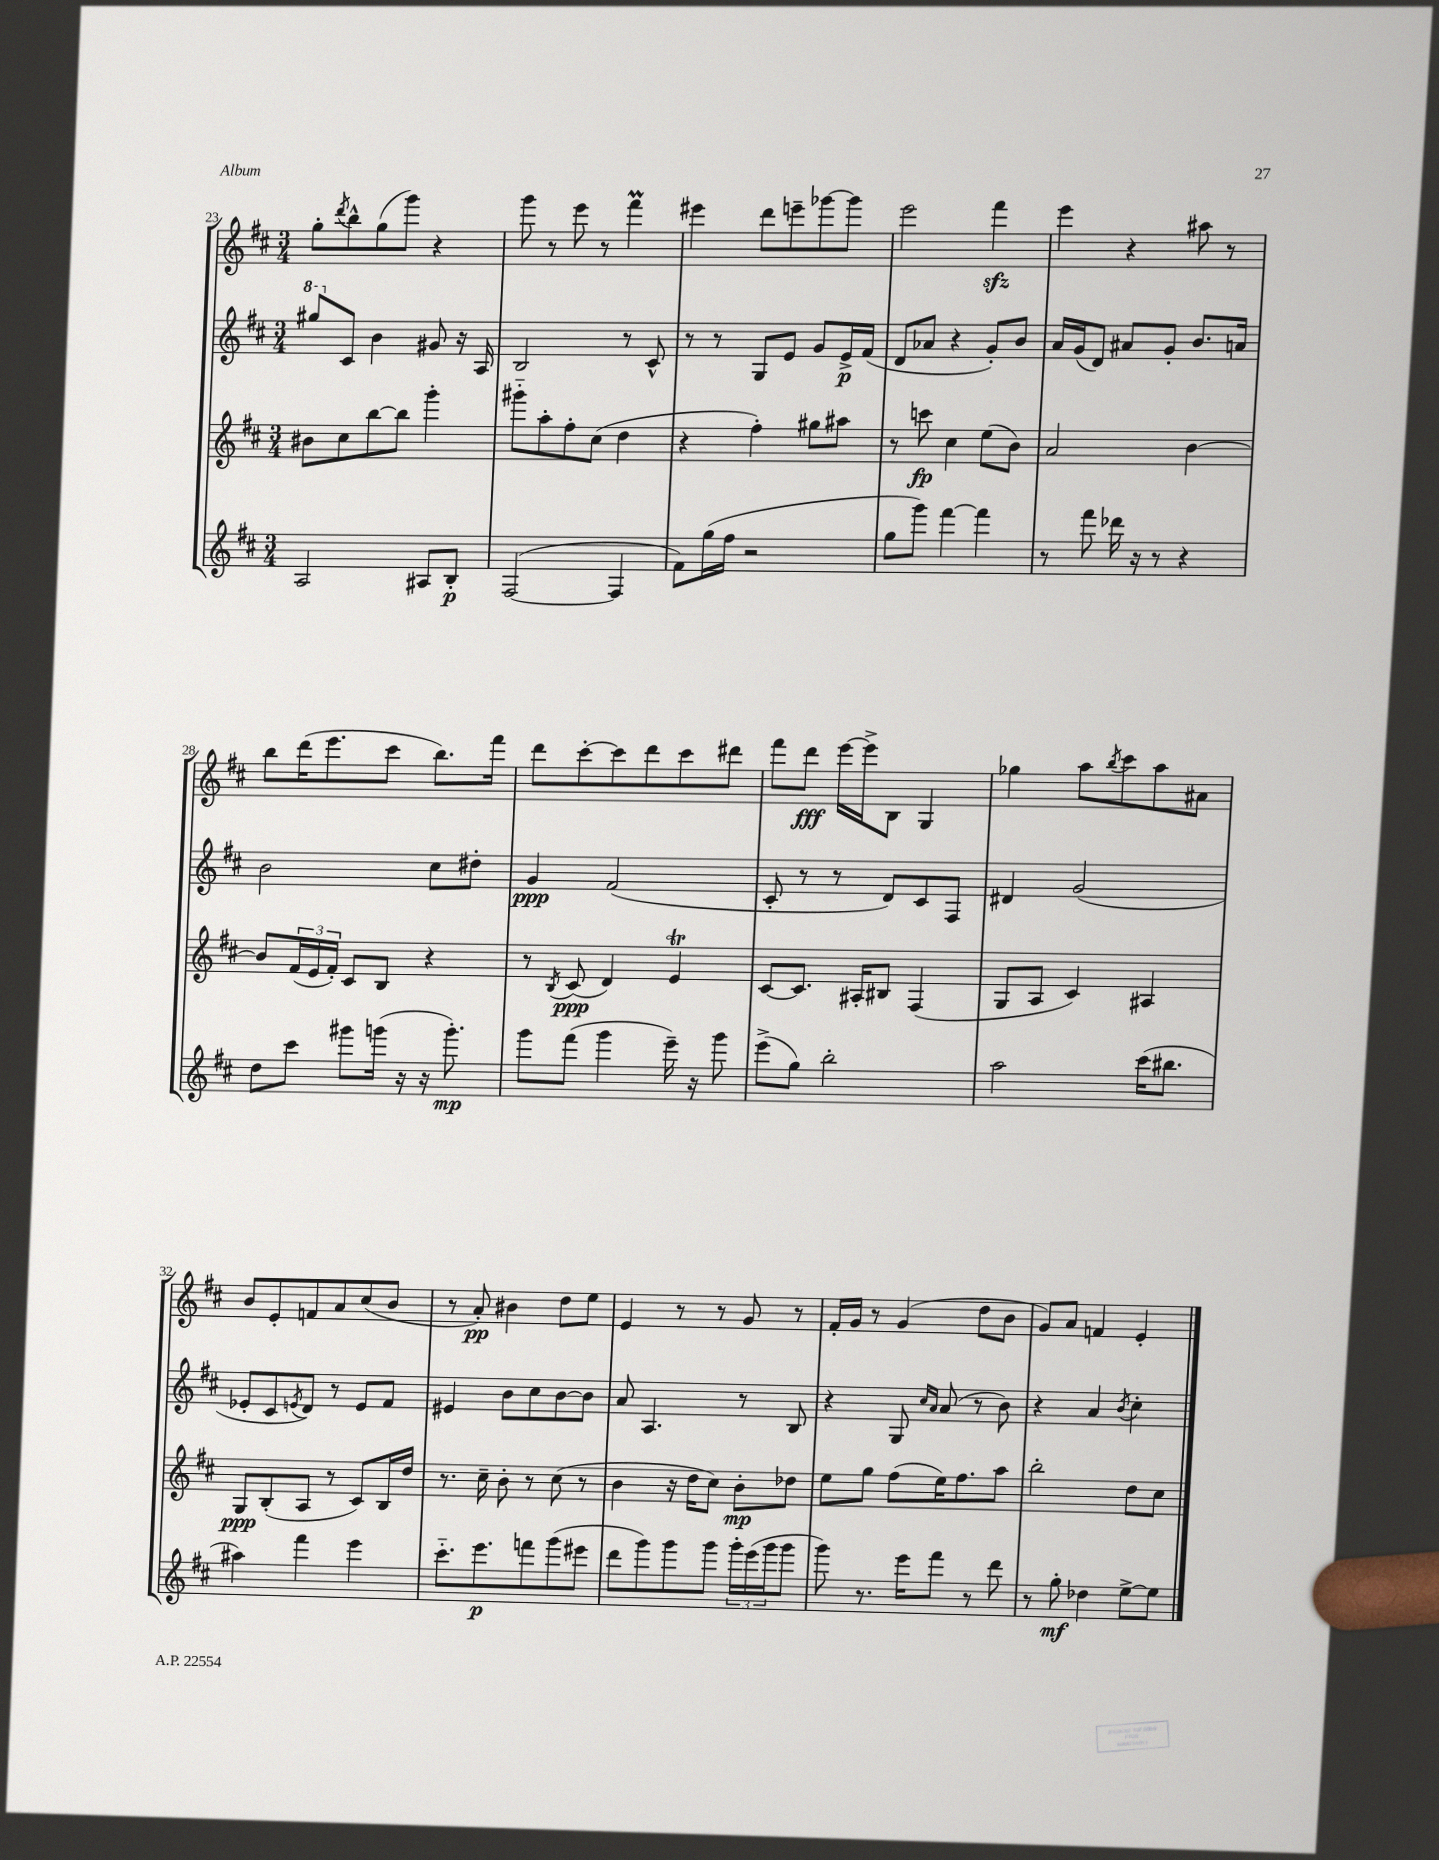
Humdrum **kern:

**kern	**dynam	**kern	**dynam	**kern	**dynam	**kern	**dynam
*part4	*part4	*part3	*part3	*part2	*part2	*part1	*part1
*staff4	*staff4	*staff3	*staff3	*staff2	*staff2	*staff1	*staff1
*clefG2	*	*clefG2	*	*clefG2	*	*clefG2	*
*k[f#c#]	*	*k[f#c#]	*	*k[f#c#]	*	*k[f#c#]	*
*M3/4	*	*M3/4	*	*M3/4	*	*M3/4	*
*	*	*	*	*8va	*	*	*
=23	=23	=23	=23	=23	=23	=23	=23
2A/	.	8b#X\L	.	8ggg#X/L	.	8gg'\L	.
.	.	.	.	.	.	8qddd/	.
*	*	*	*	*X8va	*	*	*
.	.	8cc#\	.	8c#/J	.	8bb^^\	.
.	.	[8bb\	.	4b\	.	(8gg\	.
.	.	8bb\J]	.	.	.	8ggg\J)	.
8A#X/L	.	4ggg'\	.	8g#X/	.	4r	.
8B'/J	p	.	.	16r	.	.	.
.	.	.	.	16A/	.	.	.
=24	=24	=24	=24	=24	=24	=24	=24
([2F#/	.	8ggg#X\L	.	2B/	.	8ggg\	.
.	.	8aa'\	.	.	.	8r	.
.	.	8ff#'\	.	.	.	8eee\	.
.	.	(8cc#\J	.	.	.	8r	.
4F#/]	.	4dd\	.	8r	.	4fff#m\	.
.	.	.	.	8c#^^/	.	.	.
=25	=25	=25	=25	=25	=25	=25	=25
8f#\L)	.	4r	.	8r	.	4eee#X\	.
(16gg\L	.	.	.	8r	.	.	.
16ff#\JJ	.	.	.	.	.	.	.
2r	.	4ff#'\)	.	8G/L	.	8ddd\L	.
.	.	.	.	8e/J	.	8eeen~\	.
.	.	8gg#X\L	.	8g/L	.	[8ggg-X\	.
.	.	8aa#X\J	.	16e^/L	p	8ggg-\J]	.
.	.	.	.	(16f#/JJ	.	.	.
=26	=26	=26	=26	=26	=26	=26	=26
8gg\L	.	8r	.	8d/L	.	2eee\	.
8ggg\J)	.	8cccn\	fp	8a-X/J	.	.	.
[4fff#\	.	4cc#\	.	4r	.	.	.
4fff#\]	.	(8ee\L	.	8g'/L)	.	4fff#zz\	.
.	.	8b\J)	.	8b/J	.	.	.
=27	=27	=27	=27	=27	=27	=27	=27
8r	.	2a/	.	16a/LL	.	4eee\	.
.	.	.	.	(16g/J	.	.	.
8fff#\	.	.	.	8d/J)	.	.	.
16ddd-X\	.	.	.	8a#X/L	.	4r	.
16r	.	.	.	.	.	.	.
8r	.	.	.	8g'/J	.	.	.
4r	.	[4b\	.	8.b/L	.	8aa#X\	.
.	.	.	.	.	.	8r	.
.	.	.	.	16an/Jk	.	.	.
!!LO:LB:g=z
=28	=28	=28	=28	=28	=28	=28	=28
8dd\L	.	8b/L]	.	2b\	.	8bb\L	.
8ccc#\J	.	(24f#/L	.	.	.	(16ddd\K	.
.	.	24e/	.	.	.	.	.
.	.	.	.	.	.	8.eee\	.
.	.	24f#'/JJ)	.	.	.	.	.
8ggg#X\L	.	8c#/L	.	.	.	.	.
(16gggn\Jk	.	8B/J	.	.	.	8ccc#\J	.
16r	.	.	.	.	.	.	.
16r	.	4r	.	8cc#\L	.	8.bb\L)	.
8.ggg'\)	mp	.	.	.	.	.	.
.	.	.	.	8dd#X'\J	.	.	.
.	.	.	.	.	.	16fff#\Jk	.
=29	=29	=29	=29	=29	=29	=29	=29
8ggg\L	.	8r	.	4g/	ppp	8ddd\L	.
.	.	8qB/	.	.	.	.	.
(8fff#\J	.	(8c#/	ppp	.	.	[8ccc#'\	.
4ggg\	.	4d/)	.	(2f#/	.	8ccc#\]	.
.	.	.	.	.	.	8ddd\	.
16eee~\)	.	4eT/	.	.	.	8ccc#\	.
16r	.	.	.	.	.	.	.
8ggg\	.	.	.	.	.	8ddd#X\J	.
=30	=30	=30	=30	=30	=30	=30	=30
(8eee^\L	.	[8c#/L	.	8c#'/	.	8fff#\L	.
8gg\J)	.	8.c#/J]	.	8r	.	8ddd\J	fff
2bb'\	.	.	.	8r	.	[16eee\LL	.
.	.	16A#X'/KL	.	.	.	16eee^\J]	.
.	.	8B#X/J	.	8d/L)	.	8B\J	.
.	.	(4F#/	.	8c#/	.	4G/	.
.	.	.	.	8F#/J	.	.	.
=31	=31	=31	=31	=31	=31	=31	=31
2aa\	.	8G/L	.	4d#X/	.	4gg-X\	.
.	.	8A/J	.	.	.	.	.
.	.	4c#/)	.	(2g/	.	8aa\L	.
.	.	.	.	.	.	8qbb/	.
.	.	.	.	.	.	8ccc#\	.
(16ccc#\KL	.	4A#X/	.	.	.	8aa\	.
8.bb#X\J	.	.	.	.	.	.	.
.	.	.	.	.	.	8a#X\J	.
!!LO:LB:g=z
=32	=32	=32	=32	=32	=32	=32	=32
4aa#X\)	.	8G/L	ppp	8e-X'/L	.	8b/L	.
.	.	(8B'/	.	8c#/	.	8e'/	.
.	.	.	.	8qen/	.	.	.
4fff#\	.	8A/J	.	8d/J)	.	8fn/	.
.	.	8r	.	8r	.	8a/	.
4eee\	.	8c#/L)	.	8e/L	.	(8cc#/	.
.	.	16B/L	.	8f#/J	.	8b/J	.
.	.	16dd/JJ	.	.	.	.	.
=33	=33	=33	=33	=33	=33	=33	=33
8.ccc#\L	.	8.r	.	4e#X/	.	8r	.
.	.	.	.	.	.	8a'/)	pp
8.eee\	p	16cc#~\	.	.	.	.	.
.	.	8b'\	.	8b\L	.	4b#X\	.
8fffn\	.	8r	.	8cc#\	.	.	.
(8ggg\	.	(8cc#\	.	[8b\	.	8dd\L	.
8eee#X\J	.	8r	.	8b\J]	.	8ee\J	.
=34	=34	=34	=34	=34	=34	=34	=34
8ddd\L	.	4b\	.	8a/	.	4e/	.
8ggg\)	.	.	.	4.A/	.	.	.
8ggg\	.	16r	.	.	.	8r	.
.	.	16dd\KL	.	.	.	.	.
8ggg\J	.	8cc#\J)	.	.	.	8r	.
24ggg'\LL	.	8b'\L	mp	8r	.	8g/	.
(24eee\	.	.	.	.	.	.	.
24ggg\J	.	.	.	.	.	.	.
8ggg\J	.	8dd-X\J	.	8B/	.	8r	.
=35	=35	=35	=35	=35	=35	=35	=35
8ggg\)	.	8ee\L	.	4r	.	16f#'/LL	.
.	.	.	.	.	.	16g/JJ	.
8.r	.	8gg\J	.	.	.	8r	.
.	.	(8ff#\L	.	8G/	.	(4g/	.
16eee\KL	.	.	.	.	.	.	.
.	.	.	.	16qqcc#/LL	.	.	.
.	.	.	.	16qqa/JJ	.	.	.
8fff#\J	.	16ee\K)	.	(8a/	.	.	.
.	.	8.ff#\	.	.	.	.	.
8r	.	.	.	8r	.	8dd\L	.
8ddd\	.	8aa\J	.	8b\)	.	8b\J	.
=36	=36	=36	=36	=36	=36	=36	=36
8r	.	2bb'\	.	4r	.	8g/L)	.
8gg'\	mf	.	.	.	.	8a/J	.
4dd-X\	.	.	.	4a/	.	4fn/	.
.	.	.	.	8qb/	.	.	.
[8ee^\L	.	8dd\L	.	4cc#'\	.	4e'/	.
8ee\J]	.	8cc#\J	.	.	.	.	.
==	==	==	==	==	==	==	==
*-	*-	*-	*-	*-	*-	*-	*-
